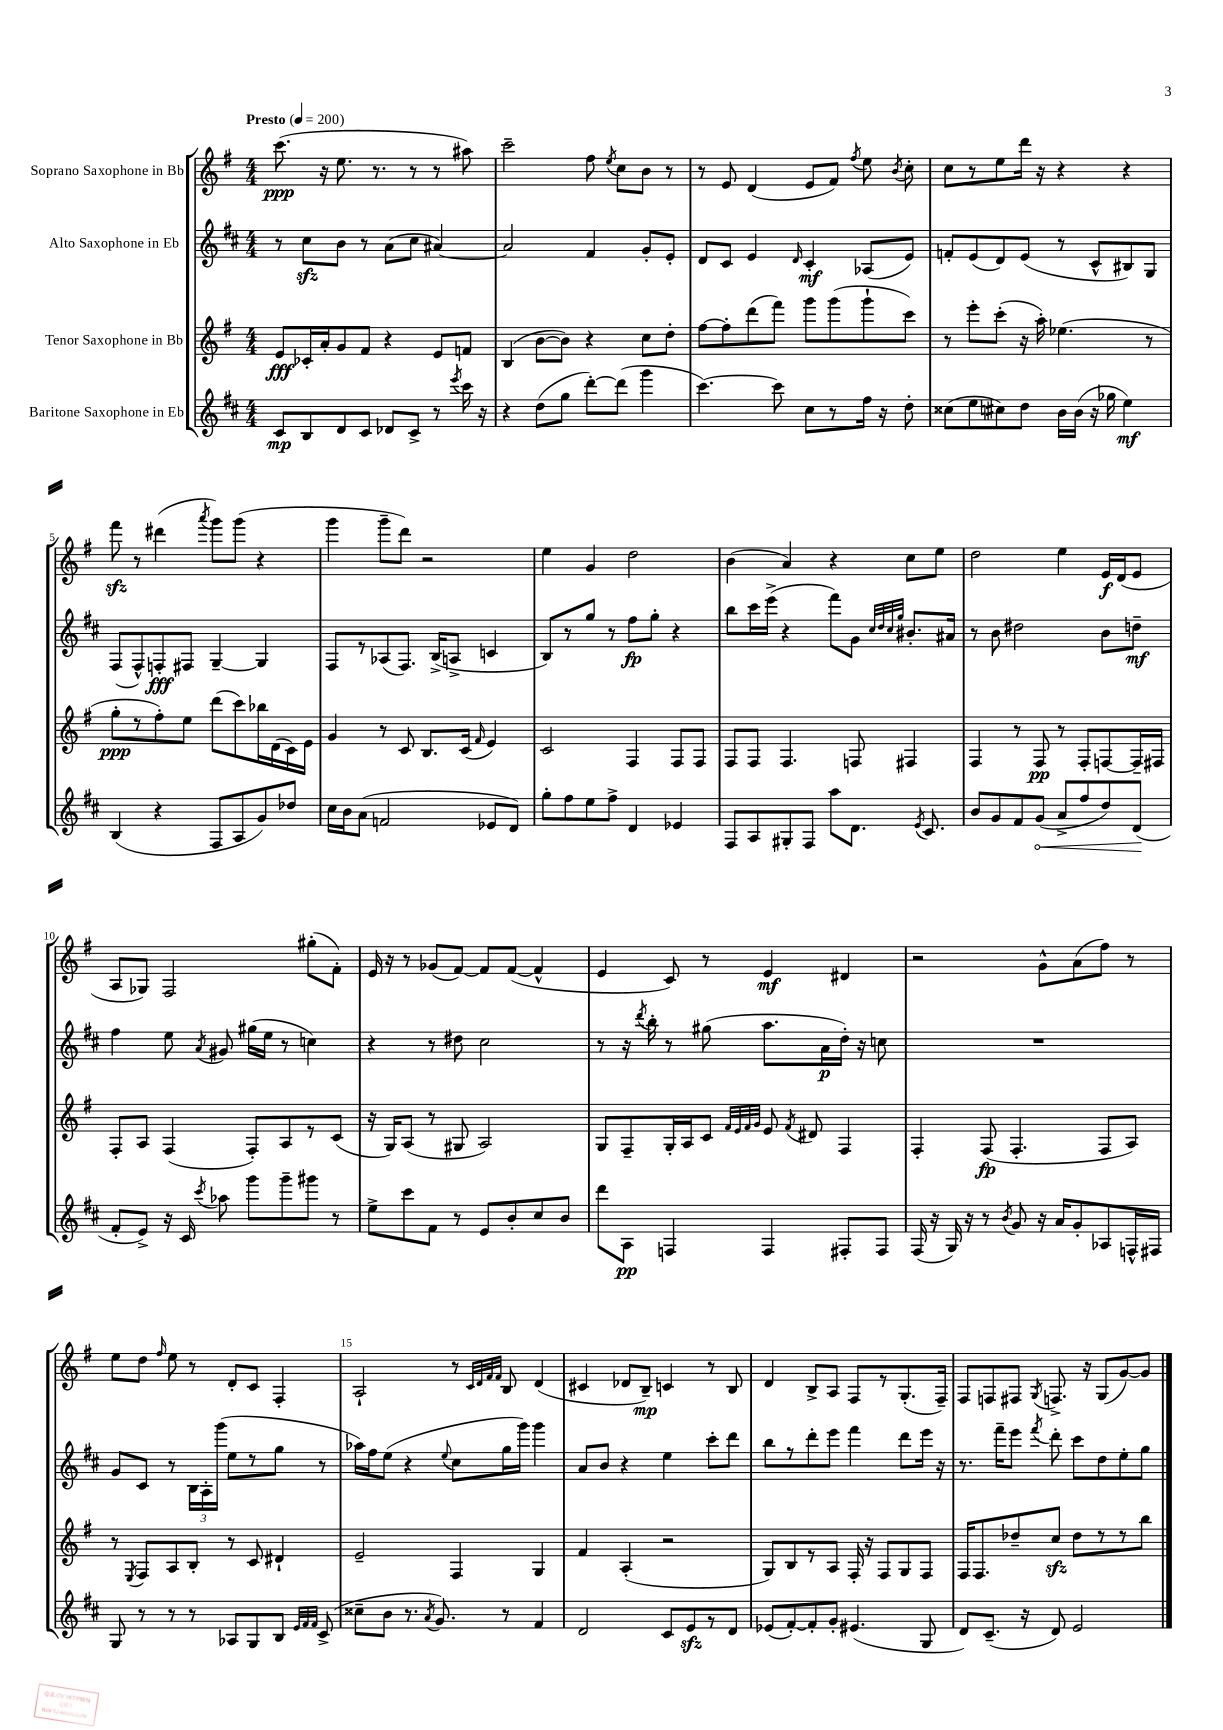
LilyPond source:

<<
\new StaffGroup <<
\new Staff = "s0" \with { instrumentName = "Soprano Saxophone in Bb" } {
    \clef treble \key g \major \numericTimeSignature \time 4/4 \tempo "Presto" 4 = 200
    \autoBeamOff c'''8.\ppp( r16 e''8. r8. r8 r8 ais''8) |
    c'''2-- fis''8 \acciaccatura { e''8 } c''8[ b'8] r8 |
    r8 e'8 d'4( e'8[ fis'8]) \acciaccatura { fis''8 } e''8 \acciaccatura { b'8 } c''8-. |
    c''8[ r8 e''8 d'''16] r16 r4 r4 |
    fis'''8\sfz r8 dis'''4( \acciaccatura { a'''8 } g'''8[) g'''8]( r4 |
    g'''4 g'''8[-- d'''8]) r2 |
    e''4 g'4 d''2 |
    b'4( a'4) r4 c''8[ e''8] |
    d''2 e''4 e'16[\f d'16( e'8] |
    a8[ ges8]) fis2 gis''8[-.( fis'8]-.) |
    e'16 r16 r8 ges'8[( fis'8]~) fis'8[ fis'8]~( fis'4-^ |
    e'4 c'8) r8 e'4\mf dis'4 |
    r2 g'8[-^ a'8( fis''8]) r8 |
    e''8[ d''8] \grace { fis''16 } e''8 r8 d'8[-. c'8] fis4-. |
    a2-! r8 \grace { c'32[ d'32 fis'32 fis'32] } b8 d'4( |
    cis'4 des'8[ b8]--\mp) c'4 r8 b8 |
    d'4 b8[-> a8] fis8[ r8 g8.-.( fis16]--) |
    fis8[ f8 fis8] \acciaccatura { g8 } f8.-> r16 g8[( g'8~) g'8] \bar "|." |
}
\new Staff = "s1" \with { instrumentName = "Alto Saxophone in Eb" } {
    \clef treble \key d \major \numericTimeSignature \time 4/4
    \autoBeamOff r8 cis''8[\sfz b'8] r8 a'8[( cis''8] ais'4~) |
    ais'2 fis'4 g'8[-. e'8]-. |
    d'8[ cis'8] e'4 \grace { d'16 } cis'4-.\mf aes8[( e'8]) |
    f'8[-. e'8( d'8) e'8]( r8 cis'8[-^ bis8) g8] |
    fis8[( fis8-^) f8-.\fff fis8] g4~-- g4 |
    fis8[ r8 aes8( fis8.]) b16[->( a8]-> c'4 |
    b8[) r8 g''8] r8 fis''8[\fp g''8]-. r4 |
    b''8[ cis'''16 e'''16]->( r4 fis'''8[) g'8] \grace { cis''32[ d''32 cis''32 g''32] } bis'8.[-. ais'16] |
    r8 b'8 dis''2 b'8[ d''8]--\mf |
    fis''4 e''8 \acciaccatura { a'8 } gis'8 gis''16[( e''16] r8 c''4) |
    r4 r8 dis''8 cis''2 |
    r8 r16 \acciaccatura { d'''8 } b''16-. r8 gis''8( a''8.[ a'16\p d''16]-.) r16 c''8 |
    R1 |
    g'8[ cis'8] r8 \tuplet 3/2 { b16[ a16-. g'''16]( } e''8[ r8 g''8] r8 |
    aes''16[) fis''16 e''8]( r4 \appoggiatura { e''8 } cis''8[ g''16 g'''16]) g'''4 |
    a'8[ b'8] r4 e''4 cis'''8[-. d'''8] |
    b''8[ r8 d'''8-. e'''8] fis'''4 d'''8[ e'''16] r16 |
    r8. fis'''16[-- e'''8] \acciaccatura { fis'''8 } d'''8-. cis'''8[ d''8 e''8-. g''8] \bar "|." |
}
\new Staff = "s2" \with { instrumentName = "Tenor Saxophone in Bb" } {
    \clef treble \key g \major \numericTimeSignature \time 4/4
    \autoBeamOff e'8[\fff ces'16-. a'16-. g'8 fis'8] r4 e'8[ f'8] |
    b4( b'8[~ b'8]) r4 c''8[ d''8]-. |
    fis''8[~ fis''8-. d'''8( fis'''8]) g'''8[ g'''8( g'''8-! c'''8]) |
    r8 e'''8[-. c'''8]-.( r16 a''16-.) ees''4.( r8 |
    g''8[-.\ppp r8 fis''8-.) e''8] d'''8[( c'''8) bes''16 d'16( c'16) e'16] |
    g'4 r8 c'8 b8.[ c'16]( \grace { fis'16 } e'4) |
    c'2 fis4 fis8[ fis8] |
    fis8[ fis8] fis4. f8 fis4 |
    fis4 r8 fis8\pp r8 fis8[-. f8~ f16-- fis16] |
    fis8[-. a8] fis4( fis8[-.) a8 r8 c'8]( |
    r16 g16[) a8]( r8 gis8 a2) |
    g8[ fis8-- g16-. a16 c'8] \grace { fis'32[ e'32 fis'32 g'32] } e'8 \acciaccatura { fis'8 } dis'8 fis4 |
    fis4-. fis8\fp( fis4.-. fis8[ a8]) |
    r8 \acciaccatura { e8 } fis8[ a8 b8]-. r8 c'8 dis'4-! |
    e'2-- fis4 g4 |
    fis'4 a4-.( r2 |
    g8[) b8 r8 a8] fis16-. r16 fis8[ g8 fis8] |
    fis16[ fis8. des''8-- c''8]\sfz des''8[ r8 r8 b''8] \bar "|." |
}
\new Staff = "s3" \with { instrumentName = "Baritone Saxophone in Eb" } {
    \clef treble \key d \major \numericTimeSignature \time 4/4
    \autoBeamOff cis'8[\mp b8 d'8 cis'8] des'8[ cis'8]-> r8 \acciaccatura { e'''8 } cis'''16 r16 |
    r4 d''8[( g''8] d'''8[~-.) d'''8]( g'''4 |
    cis'''4.~) cis'''8 cis''8[ r8 fis''16] r16 d''8-. |
    cisis''8[( e''8 cis''8) d''8] b'16[ b'16]( r16 ges''16 e''4\mf) |
    b4( r4 fis8[ a8 g'8) des''8] |
    cis''16[ b'16 a'8]( f'2 ees'8[ d'8]) |
    g''8[-. fis''8 e''8 fis''8]-> d'4 ees'4 |
    fis8[ a8 gis8-. fis8] a''8[ d'8.] \acciaccatura { e'8 } cis'8. |
    b'8[ g'8 fis'8 \once \override Hairpin.circled-tip = ##t g'8]\<( a'8[-> fis''8 d''8) d'8]\!( |
    fis'8[-. e'8]->) r16 cis'16 \acciaccatura { cis'''8 } aes''8 g'''8[ g'''8-- gis'''8] r8 |
    e''8[-> cis'''8 fis'8] r8 e'8[ b'8-. cis''8 b'8] |
    d'''8[ a8]\pp f4 f4 fis8[-. fis8] |
    fis16( r16 g16) r16 r8 \acciaccatura { b'8 } g'8 r16 a'16[ g'8-. aes8 f16-^ fis16] |
    g8 r8 r8 r8 aes8[ g8 b8] \grace { e'32[ fis'32 fis'32] } cis'8->( |
    cisis''8[-- b'8] r8. \acciaccatura { a'8 } g'8.) r8 fis'4 |
    d'2 cis'8[ e'8\sfz r8 d'8] |
    ees'8[( fis'8~-.) fis'8-. g'8]-. eis'4.( g8 |
    d'8[) cis'8.]--( r16 d'8) e'2 \bar "|." |
}
>>
>>
\layout { \context { \Score \override BarNumber.break-visibility = ##(#f #t #t) barNumberVisibility = #(every-nth-bar-number-visible 5) } }
